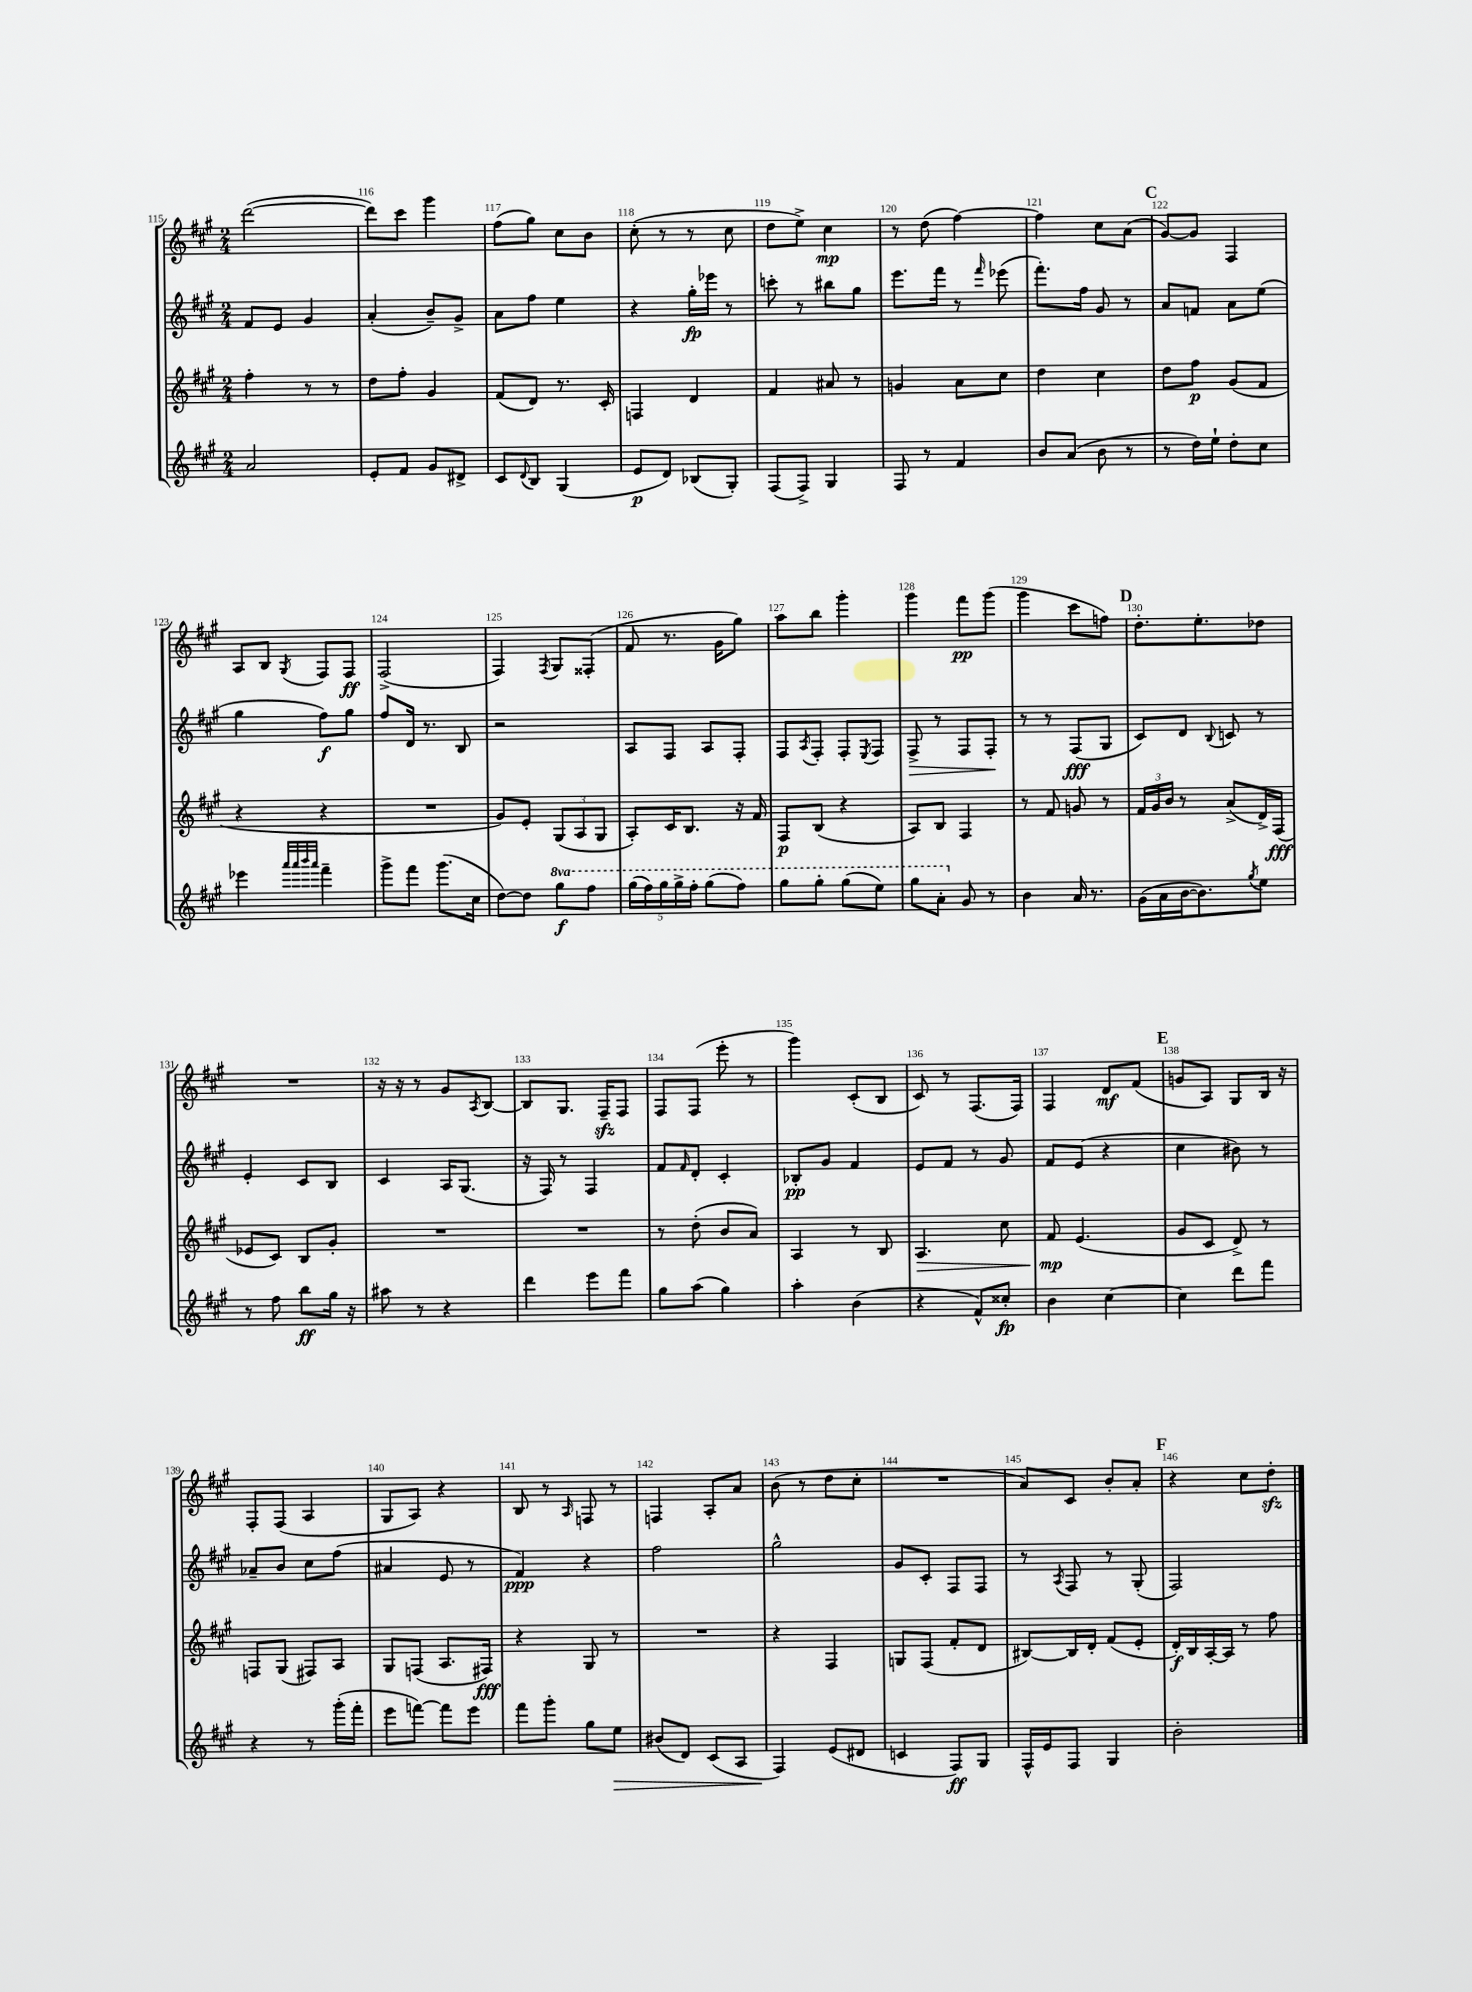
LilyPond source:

<<
\new StaffGroup <<
\new Staff = "s0" {
    \clef treble \key a \major \numericTimeSignature \time 2/4
    d'''2~( |
    d'''8) cis'''8 gis'''4 |
    fis''8( gis''8) cis''8 b'8 |
    cis''8-.( r8 r8 cis''8 |
    d''8 e''8->) cis''4\mp |
    r8 d''8( fis''4~) |
    fis''4 cis''8 a'8( |
    \mark \markup { \bold "C" } gis'8~) gis'8 fis4 |
    a8 b8 \acciaccatura { gis8 } fis8 fis8\ff |
    fis2->( |
    fis4) \acciaccatura { fis8 } gis8 fisis8-.( |
    fis'8 r8. gis'16 gis''8) |
    a''8 b''8 gis'''4-. |
    gis'''4 fis'''8\pp gis'''8( |
    gis'''4 cis'''8 f''8) |
    \mark \markup { \bold "D" } d''8.-. e''8.-. des''8 |
    R2 |
    r16 r16 r8 gis'8 \acciaccatura { a8 } b8~ |
    b8 gis8. fis16--\sfz fis8 |
    fis8 fis8( e'''8-. r8 |
    gis'''4) cis'8-.( b8 |
    cis'8) r8 fis8.( fis16) |
    fis4 d'8\mf fis'8( |
    \mark \markup { \bold "E" } g'8 a8) gis8 b16 r16 |
    fis8-. fis8( a4 |
    gis8 a8) r4 |
    b8 r8 \grace { a16 } f8 r8 |
    f4 a8-. a'8 |
    b'8( r8 d''8 cis''8-. |
    R2 |
    a'8) cis'8 b'8-. a'8-. |
    \mark \markup { \bold "F" } r4 cis''8 d''8-.\sfz \bar "|." |
}
\new Staff = "s1" {
    \clef treble \key a \major \numericTimeSignature \time 2/4
    fis'8 e'8 gis'4 |
    a'4-.( b'8--) gis'8-> |
    a'8 fis''8 e''4 |
    r4 gis''16-.\fp ees'''16 r8 |
    c'''8-. r8 bis''8 gis''8 |
    e'''8. fis'''16 r8 \grace { fis'''16 } ees'''8( |
    fis'''8.-.) fis''16 gis'8 r8 |
    \mark \markup { \bold "C" } a'8 f'8 a'8 e''8( |
    gis''4 fis''8\f) gis''8 |
    fis''8 d'16 r8. b8 |
    r2 |
    a8 fis8 a8 fis8-. |
    fis8 \acciaccatura { a8 } fis8-. fis8-. \acciaccatura { e8 } fis8 |
    fis8->\> r8 fis8 fis8-.\! |
    r8 r8 fis8\fff( gis8 |
    \mark \markup { \bold "D" } cis'8) d'8 \appoggiatura { b8 } c'8 r8 |
    e'4-. cis'8 b8 |
    cis'4 a16 gis8.( |
    r16 fis16) r8 fis4 |
    fis'8 \grace { fis'16 } d'8-. cis'4-. |
    bes8-.\pp gis'8 fis'4 |
    e'8 fis'8 r8 gis'8 |
    fis'8 e'8( r4 |
    \mark \markup { \bold "E" } cis''4 bis'8) r8 |
    aes'8-- b'8 cis''8 fis''8( |
    ais'4 e'8 r8 |
    fis'4\ppp) r4 |
    fis''2 |
    gis''2-^ |
    gis'8 cis'8-. fis8 fis8 |
    r8 \acciaccatura { a8 } fis8 r8 gis8-.( |
    \mark \markup { \bold "F" } fis2) \bar "|." |
}
\new Staff = "s2" {
    \clef treble \key a \major \numericTimeSignature \time 2/4
    fis''4-. r8 r8 |
    d''8 fis''8-. gis'4 |
    fis'8( d'8) r8. cis'16-. |
    f4 d'4 |
    fis'4 ais'8 r8 |
    g'4 a'8 cis''8 |
    d''4 cis''4 |
    \mark \markup { \bold "C" } d''8 fis''8\p gis'8( fis'8 |
    r4 r4 |
    R2 |
    gis'8) e'8-. \tuplet 3/2 { gis8( a8 gis8 } |
    a8-.) cis'16 b8. r16 fis'16 |
    fis8\p b8( r4 |
    a8) b8 fis4 |
    r8 fis'8 g'8 r8 |
    \mark \markup { \bold "D" } \tuplet 3/2 { fis'16 gis'16 b'16 } r8 a'8->( d'16->) fis16\fff( |
    ees'8 cis'8) b8 gis'8-. |
    R2 |
    R2 |
    r8 d''8-.( b'8 a'8) |
    a4 r8 b8 |
    a4.\> cis''8 |
    fis'8\mp\! e'4.( |
    \mark \markup { \bold "E" } gis'8 cis'8 d'8->) r8 |
    f8 gis8( fis8) a8 |
    gis8 f8( a8. fis16\fff) |
    r4 gis8 r8 |
    R2 |
    r4 fis4 |
    g8 fis8( fis'8-. d'8 |
    bis8~) bis16 d'16-. fis'8( e'8-. |
    \mark \markup { \bold "F" } d'16-.\f) b16 a16~-. a16 r8 fis''8 \bar "|." |
}
\new Staff = "s3" {
    \clef treble \key a \major \numericTimeSignature \time 2/4 \set Staff.ottavationMarkups = #ottavation-simple-ordinals
    a'2 |
    e'8-. fis'8 gis'8 dis'8-> |
    cis'8 \appoggiatura { d'8 } b8 gis4( |
    e'8\p d'8) bes8( gis8-.) |
    fis8( fis8->) gis4 |
    fis8 r8 fis'4 |
    b'8 a'8( b'8 r8 |
    \mark \markup { \bold "C" } r8 d''16) e''16-! d''8-. cis''8 |
    ees'''4 \grace { a'''32 a'''32 b'''32 a'''32 } fis'''4-- |
    gis'''8-> fis'''8 gis'''8.( cis''16 |
    d''8~) d''8 \ottava #1 gis'''8\f fis'''8 |
    \tuplet 5/4 { gis'''16( fis'''16) gis'''16 gis'''16-> fis'''16-. } gis'''8( fis'''8) |
    gis'''8 gis'''8-. gis'''8( e'''8) |
    gis'''8 a''8-. \ottava #0 gis'8 r8 |
    b'4 a'16 r8. |
    \mark \markup { \bold "D" } gis'16( a'16 b'16~ b'8.) \acciaccatura { gis''8 } e''8 |
    r8 fis''8 b''8\ff gis''16 r16 |
    ais''8 r8 r4 |
    d'''4 e'''8 fis'''8 |
    gis''8 a''8( gis''4) |
    a''4-. b'4( |
    r4 fis'8-^) cisis''8-.\fp |
    b'4 cis''4~ |
    \mark \markup { \bold "E" } cis''4 d'''8 fis'''8 |
    r4 r8 gis'''16-.( fis'''16-. |
    e'''8 f'''8~) f'''8 e'''8 |
    fis'''8 gis'''8-. gis''8 e''8\> |
    bis'8( d'8) cis'8( a8 |
    fis4\!) e'8( dis'8 |
    c'4 fis8\ff) gis8 |
    fis16-^ e'16 fis8 gis4 |
    \mark \markup { \bold "F" } b'2-. \bar "|." |
}
>>
>>
\layout { \context { \Score currentBarNumber = #115 \override BarNumber.break-visibility = ##(#f #t #t) barNumberVisibility = #all-bar-numbers-visible } }
